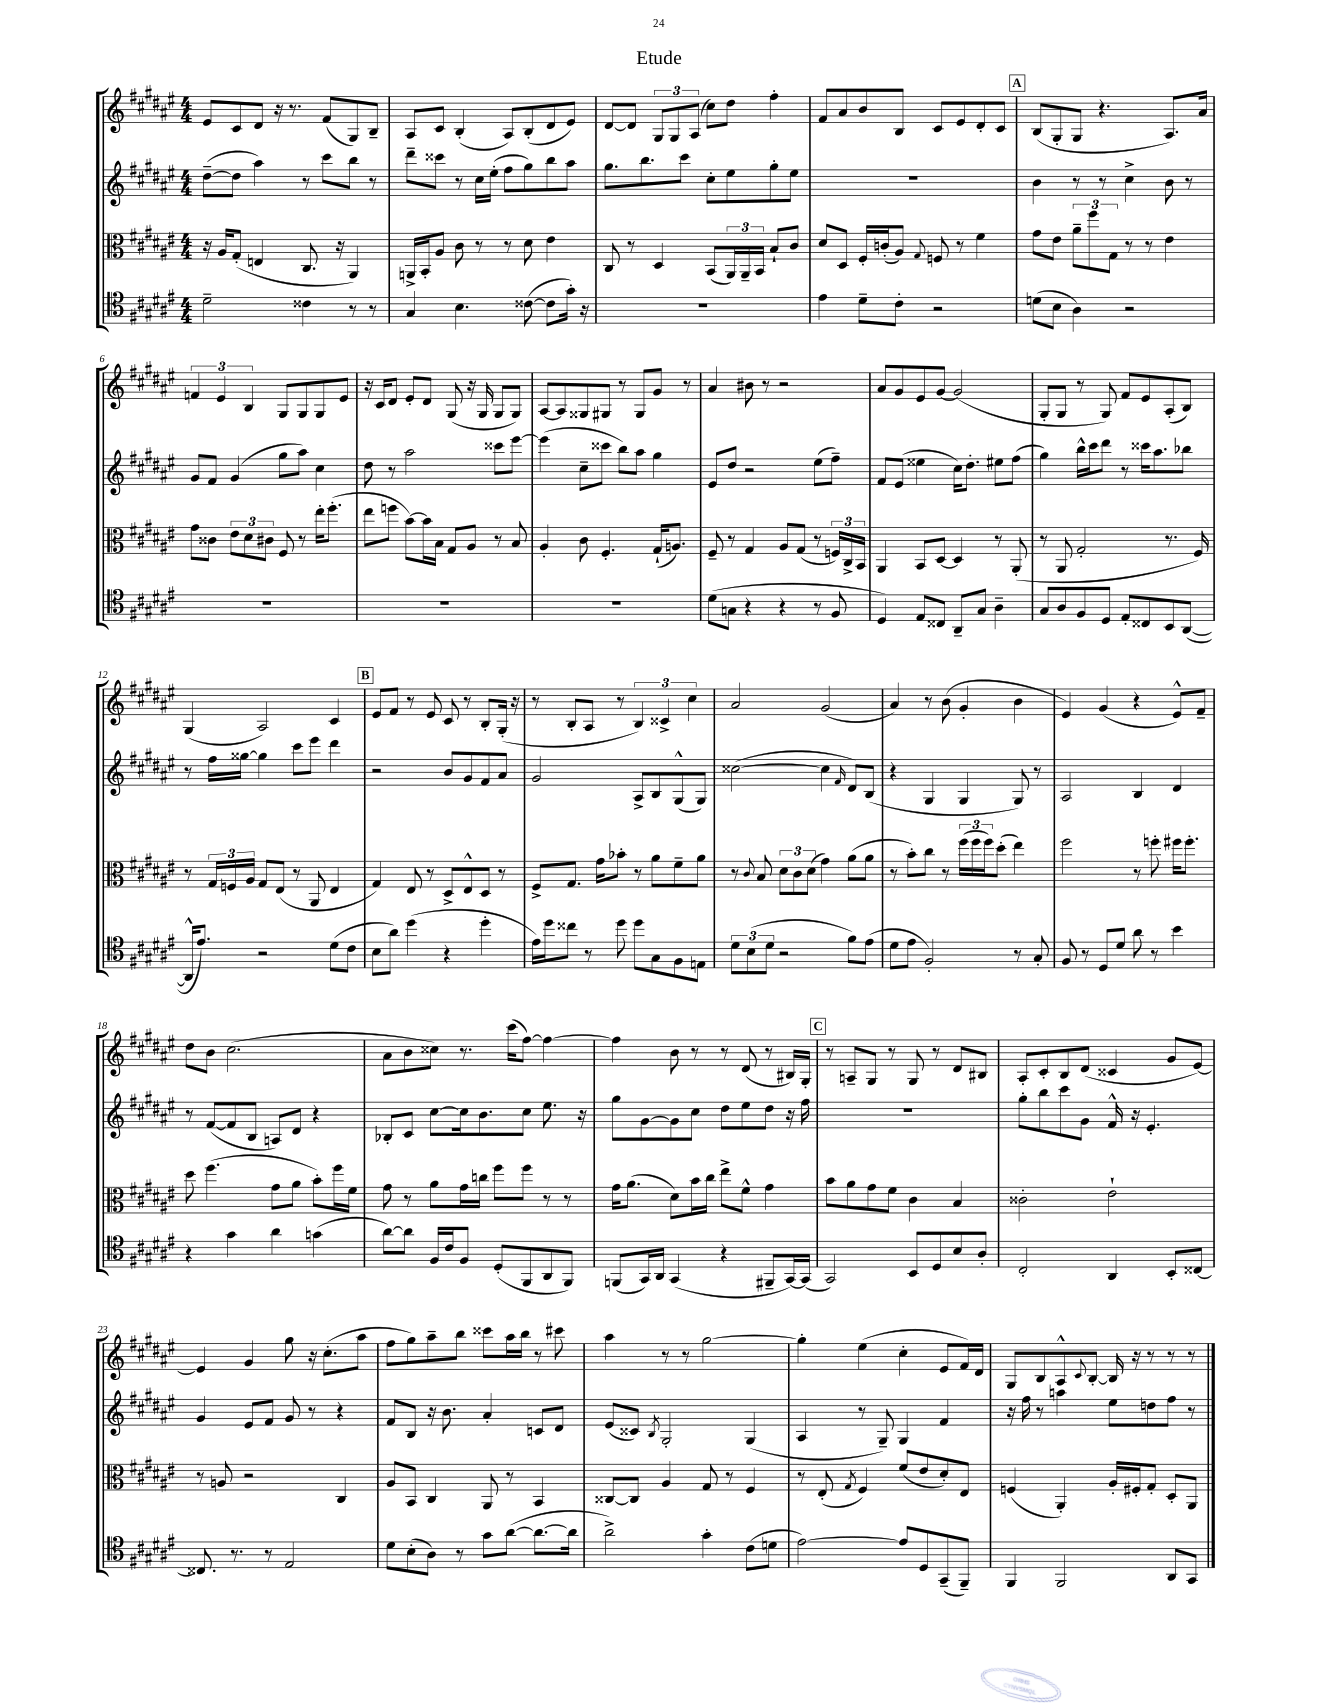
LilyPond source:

\header { title = "Etude" }
<<
\new StaffGroup <<
\new Staff = "s0" {
    \clef treble \key fis \major \numericTimeSignature \time 4/4
    eis'8 cis'8 dis'8 r16 r8. fis'8( gis8) b8-- |
    ais8 cis'8 b4-.( ais8) b8-.( dis'8 eis'8) |
    dis'8~ dis'8 \tuplet 3/2 { gis8 gis8 ais8( } cis''8) dis''8 fis''4-. |
    fis'8 ais'8 b'8 b8 cis'8 eis'8 dis'8-. cis'8 |
    \mark \markup { \box "A" } b8( gis8-. gis8 r4. ais8.) ais'16 |
    \tuplet 3/2 { f'4 eis'4 b4 } gis8 gis8 gis8 eis'8 |
    r16 cis'16 dis'8 eis'8-. dis'8 gis8( r16 gis16 gis8 gis8) |
    ais8~ ais8 gisis8 gis8 r8 gis8 gis'8 r8 |
    ais'4 bis'8 r8 r2 |
    ais'8 gis'8 eis'8 gis'8~ gis'2( |
    gis8-. gis8 r8 gis8) fis'8 eis'8 ais8-.( b8) |
    gis4( ais2) cis'4 |
    \mark \markup { \box "B" } eis'8 fis'8 r8 eis'8 cis'8 r8 b8-. gis16-.( r16 |
    r8 b8-. ais8 r8 \tuplet 3/2 { b4) cisis'4-> cis''4 } |
    ais'2 gis'2( |
    ais'4) r8 b'8( gis'4-. b'4 |
    eis'4) gis'4( r4 eis'8-^) fis'8-- |
    dis''8 b'8 cis''2.( |
    ais'8 b'8 cisis''8) r8. cis'''16( fis''8~) fis''4~ |
    fis''4 b'8 r8 r8 dis'8( r8 bis16) gis16-. |
    \mark \markup { \box "C" } r8 a8-- gis8 r8 gis8 r8 dis'8 bis8 |
    ais8-. cis'8-. b8 dis'8( cisis'4 gis'8 eis'8~) |
    eis'4 gis'4 gis''8 r16 cis''8.-.( ais''8 |
    fis''8 gis''8) ais''8-- b''8 cisis'''8 ais''16 b''16 r8 cis'''8 |
    ais''4 r8 r8 gis''2~ |
    gis''4-. eis''4( cis''4-. eis'8 fis'16) dis'16 |
    gis8 b8 ais8-^ \appoggiatura { cis'8 } b8~-. b16 r16 r8 r8 r8 \bar "|." |
}
\new Staff = "s1" {
    \clef treble \key fis \major \numericTimeSignature \time 4/4
    dis''8~--( dis''8 ais''4) r8 cis'''8 b''8 r8 |
    dis'''8-- cisis'''8 r8 cis''16 eis''16-.( fis''8 gis''8) b''8 ais''8 |
    gis''8. b''8. cis'''8 cis''8-. eis''8 gis''8-. eis''8 |
    R1 |
    \mark \markup { \box "A" } b'4 r8 r8 cis''4-> b'8 r8 |
    gis'8 fis'8 gis'4( gis''8 ais''8) cis''4 |
    dis''8 r8 ais''2 cisis'''8 eis'''8~ |
    eis'''4( cis''8-- cisis'''8 b''8) ais''8 gis''4 |
    eis'8 dis''8 r2 eis''8( fis''8--) |
    fis'8 eis'8( eisis''4 cis''16) dis''8.-. eis''8 fis''8( |
    gis''4) b''16-^ cis'''16 dis'''8 r8 cisis'''16 ais''8. bes''8 |
    r8 fis''16 gisis''16~ gisis''4 cis'''8 eis'''8 dis'''4 |
    \mark \markup { \box "B" } r2 b'8 gis'8 fis'8 ais'8 |
    gis'2 ais8-> b8 gis8-^( gis8) |
    cisis''2~( cisis''4 \grace { fis'16 } dis'8) b8( |
    r4 gis4 gis4 gis8) r8 |
    ais2 b4 dis'4 |
    r8 fis'8~( fis'8 b8 a8) dis'8 r4 |
    bes8-. cis'8 cis''8~ cis''16 b'8. cis''8 eis''8. r16 |
    gis''8 gis'8~ gis'8 cis''8 dis''8 eis''8 dis''8 r16 fis''16 |
    \mark \markup { \box "C" } R1 |
    gis''8-. b''8 cis'''8 gis'8 fis'16-^ r16 eis'4.-. |
    gis'4 eis'8 fis'8 gis'8 r8 r4 |
    fis'8 b8 r16 b'8. ais'4-. c'8 dis'8 |
    eis'8( cisis'8) \acciaccatura { b8 } gis2-. gis4( |
    ais4 r8 gis8--) gis4 fis'4 |
    r16 fis''16 r8 a''4 eis''8 d''8 fis''8 r8 \bar "|." |
}
\new Staff = "s2" {
    \clef alto \key fis \major \numericTimeSignature \time 4/4
    r16 ais16 gis8-.( e4 cis8. r16 ais,4) |
    a,16-> b,16-. ais8 cis'8 r8 r8 dis'8 eis'4 |
    cis8 r8 dis4 b,8( \tuplet 3/2 { ais,16) ais,16-- b,16 } b8-! cis'8 |
    dis'8 dis8 fis16-. c'16-.( ais8) \appoggiatura { gis8 } f8 r8 fis'4 |
    \mark \markup { \box "A" } gis'8 eis'8 \tuplet 3/2 { ais'8-- fis''8 gis8 } r8 r8 eis'4 |
    gis'8 cisis'8 \tuplet 3/2 { eis'8 dis'8 cis'8 } fis8 r8 eis''16-. fis''8.-.( |
    eis''8 f''8 b'8~) b'16 b16 gis8 ais8 r8 b8 |
    ais4-. cis'8 fis4.-. gis16-!( a8.) |
    fis8-- r8 gis4 ais8 gis8( r8 \tuplet 3/2 { f16) cis16-> b,16 } |
    ais,4 b,8 dis8~ dis4 r8 ais,8-.( |
    r8 ais,8 gis2-. r8. fis16) |
    r8 \tuplet 3/2 { gis16 f16 ais16 } gis8 eis8( r8 ais,8 eis4 |
    \mark \markup { \box "B" } gis4) eis8 r8 dis8-> eis8-^ dis8 r8 |
    fis8-> gis8. gis'16 bes'8-. r8 ais'8 fis'8-- ais'8 |
    r8 \appoggiatura { cis'8 } b8 \tuplet 3/2 { dis'8 cis'8 dis'8( } gis'4) ais'8( ais'8 |
    r8 b'8-.) cis''8 r8 \tuplet 3/2 { fis''16( fis''16 fis''16) } dis''8-.( eis''4) |
    fis''2 r8 f''8-. fis''16 fis''8.-. |
    dis''8 fis''4.( gis'8 ais'8 b'8-.) fis''16 fis'16 |
    gis'8 r8 ais'8 gis'16 c''16 fis''8 fis''8 r8 r8 |
    gis'16 ais'8.( dis'8) b'16 cis''16 eis''8-> fis'8-^ gis'4 |
    \mark \markup { \box "C" } b'8 ais'8 gis'8 fis'8 cis'4 b4 |
    cisis'2-. eis'2-! |
    r8 a8 r2 cis4 |
    ais8 b,8 cis4 ais,8 r8 b,4 |
    cisis8~ cisis8 ais4 gis8 r8 fis4 |
    r8 eis8-.( \acciaccatura { gis8 } fis4) fis'8( eis'8 dis'8-.) eis8 |
    f4( ais,4-.) ais16-. fis16-. gis8-. dis8-. ais,8 \bar "|." |
}
\new Staff = "s3" {
    \clef tenor \key fis \major \numericTimeSignature \time 4/4
    dis'2-- cisis'4 r8 r8 |
    gis4 b4. cisis'8~( cisis'8 gis'16-.) r16 |
    R1 |
    eis'4 dis'8-- cis'8-. r2 |
    \mark \markup { \box "A" } d'8( b8 ais4) r2 |
    R1 |
    R1 |
    R1 |
    dis'8( g8 r4 r4 r8 fis8 |
    dis4) eis8 cisis8 ais,8-- gis8 ais4-- |
    gis8 ais8 fis8 dis8 eis8-. cisis8 b,8 ais,8~( |
    ais,16-^ eis'8.) r2 dis'8( cis'8 |
    \mark \markup { \box "B" } b8 ais'8) dis''4( r4 dis''4-. |
    eis'16) dis''16 cisis''8 r8 dis''8 dis''8 gis8 fis8 e8 |
    \tuplet 3/2 { dis'8 b8( dis'8 } r2 fis'8) eis'8( |
    dis'8 eis'8 fis2-.) r8 gis8-. |
    fis8 r8 dis8 dis'8 ais'8 r8 b'4 |
    r4 gis'4 ais'4 g'4( |
    ais'8~) ais'8 fis16 cis'16 fis8 dis8-.( fis,8 ais,8 fis,8) |
    f,8( gis,16) ais,16 gis,4( r4 fis,8-- gis,16~) gis,16( |
    \mark \markup { \box "C" } gis,2) b,8 dis8 b8 ais8-. |
    cis2-. ais,4 b,8-. cisis8~ |
    cisis8. r8. r8 eis2 |
    dis'8 b8-.( ais8) r8 gis'8 ais'8~( ais'8.~ ais'16 |
    ais'2->) gis'4-. cis'8( d'8 |
    eis'2~) eis'8 dis8 gis,8--( fis,8--) |
    fis,4 fis,2 ais,8 gis,8 \bar "|." |
}
>>
>>
